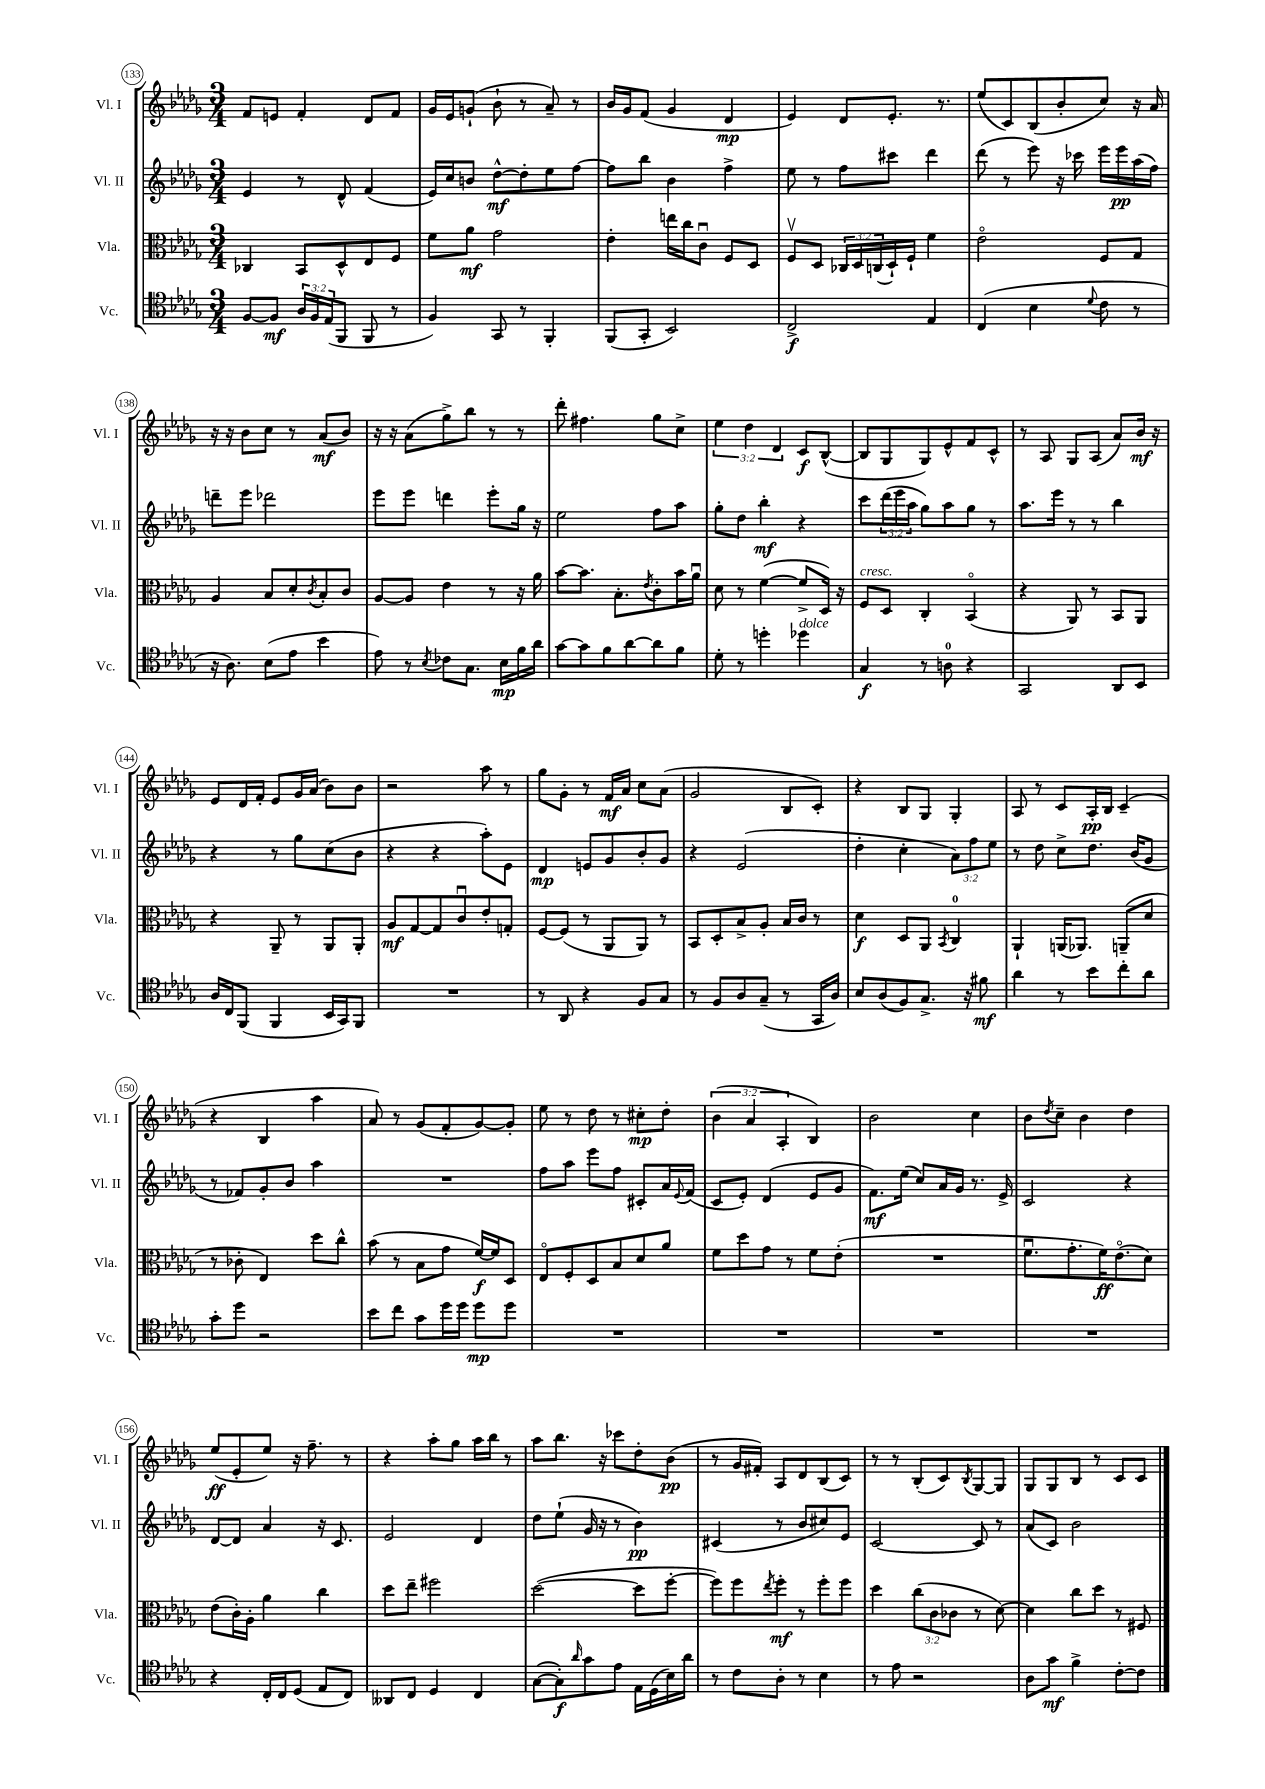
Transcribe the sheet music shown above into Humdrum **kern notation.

**kern	**kern	**kern	**kern
*staff4	*staff3	*staff2	*staff1
*clefC4	*clefC3	*clefG2	*clefG2
*k[b-e-a-d-g-]	*k[b-e-a-d-g-]	*k[b-e-a-d-g-]	*k[b-e-a-d-g-]
*M3/4	*M3/4	*M3/4	*M3/4
[8F	4C-	4e-	8f
8F]	.	.	8e
24A-	8BB-	8r	4f'
24F	.	.	.
(24E-	.	.	.
8FF	8D-^^	8d-^^	.
8FF	8E-	(4f	8d-
8r	8F	.	8f
=	=	=	=
4F)	8f	16e-)	16g-
.	.	16cc	16e-
.	8a-	8b	(8g`
8GG-	2g-	[8dd-^^	8b-`
8r	.	8dd-']	8r
4FF'	.	8ee-	8a-~)
.	.	[8ff	8r
=	=	=	=
(8FF	4e-'	8ff]	16b-
.	.	.	16g-
8GG-'	.	8bb-	(8f
2BB-)	16ee	4b-	4g-
.	16cc	.	.
.	8cu	.	.
.	8F	4ff^	4d-
.	8D-	.	.
=	=	=	=
2C^	8Fv	8ee-	4e-)
.	8D-	8r	.
.	24C-	8ff	8d-
.	24D-	.	.
.	(24C	.	.
.	16D-`)	8ccc#	8.e-'
.	16F`	.	.
4E-	4f	4ddd-	.
.	.	.	8.r
=	=	=	=
(4C	2e-o	(8ddd-	(8ee-
.	.	8r	8c)
4B-	.	8eee-)	(8B-
.	.	16r	8b-'
.	.	16ccc-	.
8qqd-	.	.	.
8c	8F	16eee-	8cc)
.	.	16eee-	.
8r	8G-	(16aa-	16r
.	.	16ff)	16a-
=	=	=	=
16r	4A-	8ddd~	16r
8.A-)	.	.	16r
.	.	8eee-	8b-
(8B-	8B-	2ddd-	8cc
8e-	8d-'	.	8r
.	8qc	.	.
4b-	8B-'	.	(8a-
.	8c	.	8b-)
=	=	=	=
8e-)	[8A-	8eee-	16r
.	.	.	16r
8r	8A-]	8eee-	(8a-
8qB-	.	.	.
8c-	4e-	4ddd	8gg-^)
8.G-	.	.	8bb-
.	8r	8eee-'	8r
16B-	.	.	.
16f	16r	16gg-	8r
16a-	16a-	16r	.
=	=	=	=
[8g-	[8b-	2ee-	8ddd-'
8g-]	8.b-]	.	4.ff#
8f	.	.	.
.	8.B-'	.	.
[8a-	.	.	.
.	8qe-	.	.
8a-]	8c'	8ff	8gg-
8f	16b-	8aa-	8cc^
.	16a-u	.	.
=	=	=	=
8d-'	8d-	8gg-'	6ee-
8r	8r	8dd-	.
.	.	.	6dd-
4dd'	([4f	4bb-'	.
.	.	.	6d-
4dd-	8f^]	4r	8c
.	16D-)	.	([8B-^^
.	16r	.	.
=	=	=	=
4G-	8F	8ccc	8B-]
.	8D-	(24ddd-	8G-
.	.	24eee-	.
.	.	24aa-	.
8r	4C'	8gg-)	8G-)
8A	.	8aa-	8e-^^
4r	(4BB-o	8gg-	8f
.	.	8r	8c^^
=	=	=	=
2GG-	4r	8.aa-	8r
.	.	.	8A-
.	.	16eee-	.
.	8AA-)	8r	8G-
.	8r	8r	(8A-
8AA-	8BB-	4bb-	8a-)
8BB-	8AA-	.	16b-
.	.	.	16r
=	=	=	=
16A-	4r	4r	8e-
16C	.	.	.
(8FF	.	.	16d-
.	.	.	16f'
4FF	8AA-~	8r	8e-
.	8r	8gg-	16g-
.	.	.	(16a-
16BB-	8AA-	(8cc	8b-)
16GG-)	.	.	.
8FF	8AA-'	8b-	8b-
=	=	=	=
2.r	8A-	4r	2r
.	[8G-	.	.
.	8G-]	4r	.
.	8cu	.	.
.	8e-'	8aa-')	8aa-
.	8G'	8e-	8r
=	=	=	=
8r	[8F	4d-	8gg-
8AA-	(8F]	.	8g-'
4r	8r	8e	8r
.	8AA-	8g-	16f
.	.	.	16a-
8F	8AA-)	8b-'	8cc
8G-	8r	8g-	(8a-
=	=	=	=
8r	8BB-	4r	2g-
8F	8D-'	.	.
8A-	8B-^	(2e-	.
(8G-~	8A-'	.	.
8r	16B-	.	8B-
.	16c	.	.
16GG-	8r	.	8c')
16A-)	.	.	.
=	=	=	=
8B-	4d-	4dd-'	4r
(8A-	.	.	.
8F)	8D-	4cc'	8B-
8.G-^	8AA-	.	8G-
.	8qBB-	.	.
.	4C	12a-)	4G-'
16r	.	.	.
.	.	12ff	.
8f#	.	.	.
.	.	12ee-	.
=	=	=	=
4a-	4AA-`	8r	8A-
.	.	8dd-	8r
8r	(16AA	8cc^	8c
.	8.AA-)	.	.
8b-	.	8.dd-	16A-'
.	.	.	16B-
8cc'	(8AA~	.	(4c~
.	.	(16b-	.
8a-	8d-	8g-	.
=	=	=	=
8g-'	8r	8r	4r
8dd-	8c-'	8f-)	.
2r	4E-)	8g-'	4B-
.	.	8b-	.
.	8dd-	4aa-	4aa-
.	8cc^^	.	.
=	=	=	=
8b-	(8b-	2.r	8a-)
8cc	8r	.	8r
8g-	8B-	.	(8g-
16dd-	8g-	.	8f'
16dd-	.	.	.
8dd-	[16f)	.	[8g-)
.	16f]	.	.
8dd-	8D-	.	8g-']
=	=	=	=
2.r	8E-o	8ff	8ee-
.	8F'	8aa-	8r
.	8D-	8eee-	8dd-
.	8B-	8ff	8r
.	8d-	8c#'	8cc#'
.	8a-	16a-	8dd-'
.	.	8qqe-	.
.	.	(16f	.
=	=	=	=
2.r	8f	8c	(6b-
.	8dd-	8e-')	.
.	.	.	6a-
.	8g-	(4d-	.
.	.	.	6A-'
.	8r	.	.
.	8f	8e-	4B-)
.	(8e-'	8g-	.
=	=	=	=
2.r	2.r	8.f)	2b-
.	.	(16ee-	.
.	.	8cc)	.
.	.	16a-	.
.	.	16g-	.
.	.	8.r	4cc
.	.	16e-^	.
=	=	=	=
2.r	8.fu	2c	8b-
.	.	.	8qdd-
.	.	.	8cc~
.	8.g-'	.	.
.	.	.	4b-
.	16f)	.	.
.	(8.e-o	.	.
.	.	4r	4dd-
.	8d-)	.	.
=	=	=	=
4r	(8e-	[8d-	(8ee-
.	16c')	8d-]	8e-'
.	16A-'	.	.
16C'	4a-	4a-	8ee-)
16C	.	.	.
(8D-	.	.	16r
.	.	.	8.ff~
8E-	4cc	16r	.
.	.	8.c	.
8C)	.	.	8r
=	=	=	=
8AA--	8dd-	2e-	4r
8C	8ee-~	.	.
4D-	2ff#	.	8aa-'
.	.	.	8gg-
4C	.	4d-	16aa-
.	.	.	16bb-
.	.	.	8r
=	=	=	=
([8G-	([2dd-	8dd-	8aa-
8G-'])	.	(8ee-`	8.bb-
16qqa-	.	.	.
8g-	.	16g-	.
.	.	16r	16r
8e-	.	8r	8ccc-
16E-	8dd-]	4b-)	8dd-'
(16D-	.	.	.
16B-)	[8ff'	.	(8b-
16a-	.	.	.
=	=	=	=
8r	8ff])	(4c#	8r
8c	8ff	.	16g-
.	.	.	16f#')
.	8qee-	.	.
8A-'	8ff'	8r	8A-
8r	8r	8b-	8d-
4B-	8ff'	8cc#)	(8B-
.	8ff	8e-	8c)
=	=	=	=
8r	4dd-	[2c	8r
8e-	.	.	8r
2r	(12cc	.	(8B-'
.	12c	.	.
.	.	.	8c)
.	12c-	.	.
.	.	.	8qB-
.	8r	8c]	[8G-
.	[8d-)	8r	8G-]
=	=	=	=
8A-	4d-]	(8a-	8G-
8g-	.	8c)	8G-
4f^	8cc	2b-	8B-
.	8dd-	.	8r
[8c'	8r	.	8c
8c]	8F#	.	8c
==	==	==	==
*-	*-	*-	*-
